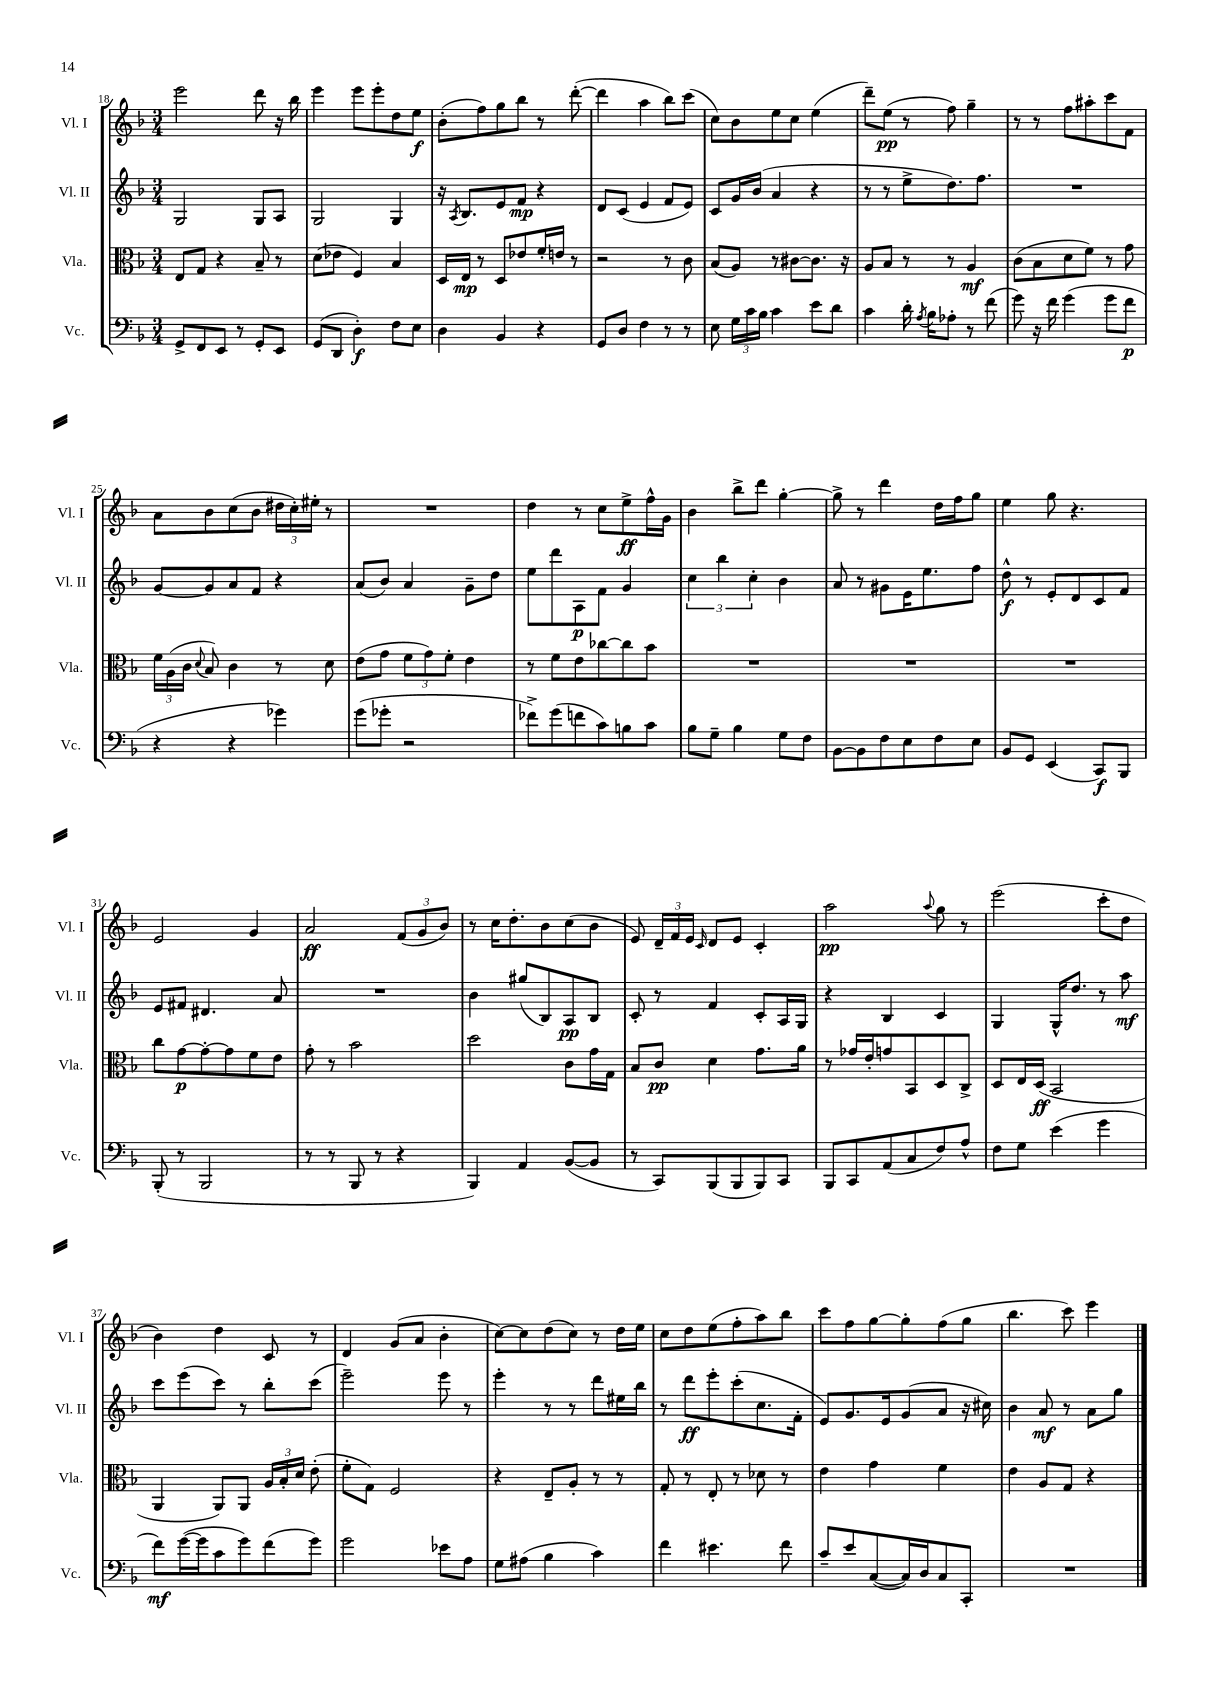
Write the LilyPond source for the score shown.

<<
\new StaffGroup <<
\new Staff = "s0" \with { instrumentName = "Vl. I" shortInstrumentName = "Vl. I" } {
    \clef treble \key f \major \numericTimeSignature \time 3/4
    \autoBeamOff e'''2 d'''8 r16 bes''16 |
    e'''4 e'''8[ e'''8-. d''8 e''8]\f |
    bes'8[-.( f''8) g''8 bes''8] r8 d'''8~-.( |
    d'''4 a''4 bes''8[) c'''8]( |
    c''8[) bes'8 e''8 c''8] e''4( |
    d'''8[--) e''8]\pp( r8 f''8) g''4-- |
    r8 r8 f''8[ ais''8-. c'''8 f'8] |
    a'8[ bes'8 c''8( bes'8] \tuplet 3/2 { dis''16[ c''16-.) eis''16]-. } r8 |
    R2. |
    d''4 r8 c''8[ e''8->\ff f''16-^ g'16] |
    bes'4 bes''8[-> d'''8] g''4~-. |
    g''8-> r8 d'''4 d''16[ f''16 g''8] |
    e''4 g''8 r4. |
    e'2 g'4 |
    a'2\ff \tuplet 3/2 { f'8[( g'8 bes'8]) } |
    r8 c''16[ d''8.-. bes'8 c''8( bes'8] |
    e'8) \tuplet 3/2 { d'16[-- f'16 e'16] } \grace { c'16 } d'8[ e'8] c'4-. |
    a''2\pp \appoggiatura { a''8 } g''8 r8 |
    e'''2( c'''8[-. d''8] |
    bes'4) d''4 c'8 r8 |
    d'4 g'8[( a'8] bes'4-. |
    c''8[~) c''8 d''8( c''8]) r8 d''16[ e''16] |
    c''8[ d''8 e''8( f''8-. a''8) bes''8] |
    c'''8[ f''8 g''8~ g''8-. f''8( g''8] |
    bes''4. c'''8) e'''4 \bar "|." |
}
\new Staff = "s1" \with { instrumentName = "Vl. II" shortInstrumentName = "Vl. II" } {
    \clef treble \key f \major \numericTimeSignature \time 3/4
    \autoBeamOff g2 g8[ a8] |
    g2 g4 |
    r16 \acciaccatura { a8 } bes8.[ e'8 f'8]\mp r4 |
    d'8[ c'8]( e'4 f'8[ e'8]) |
    c'8[ g'16 bes'16]( a'4 r4 |
    r8 r8 e''8[-> d''8.) f''8.] |
    R2. |
    g'8[~ g'8 a'8 f'8] r4 |
    a'8[( bes'8]) a'4 g'8[-- d''8] |
    e''8[ d'''8 a8\p f'8] g'4 |
    \tuplet 3/2 { c''4 bes''4 c''4-. } bes'4 |
    a'8 r8 gis'8[ e'16 e''8. f''8] |
    d''8-^\f r8 e'8[-. d'8 c'8 f'8] |
    e'8[ fis'8] dis'4. a'8 |
    R2. |
    bes'4 gis''8[( bes8) a8\pp bes8] |
    c'8-. r8 f'4 c'8[-. a16 g16] |
    r4 bes4 c'4 |
    g4 g16[-^ d''8.] r8 a''8\mf |
    c'''8[ e'''8( c'''8]) r8 bes''8[-. c'''8]( |
    e'''2--) e'''8 r8 |
    e'''4-. r8 r8 d'''8[ eis''16 bes''16] |
    r8 d'''8[\ff e'''8-. c'''8-.( c''8. f'16]-. |
    e'8[) g'8. e'16 g'8( a'8] r16 cis''16) |
    bes'4 a'8\mf r8 a'8[ g''8] \bar "|." |
}
\new Staff = "s2" \with { instrumentName = "Vla." shortInstrumentName = "Vla." } {
    \clef alto \key f \major \numericTimeSignature \time 3/4
    \autoBeamOff e8[ g8] r4 bes8-- r8 |
    d'8[( ees'8] f4) bes4 |
    d16[ e16]\mp r8 d8[ ees'8 f'16-. e'16] r8 |
    r2 r8 c'8 |
    bes8[( a8]) r8 cis'8[~ cis'8.] r16 |
    a8[ bes8] r8 r8 a4\mf |
    c'8[( bes8 d'8 f'8]) r8 g'8 |
    \tuplet 3/2 { f'16[ a16( c'16] } \appoggiatura { d'8 } bes8) c'4 r8 d'8 |
    e'8[( g'8] \tuplet 3/2 { f'8[ g'8) f'8]-. } e'4 |
    r8 f'8[ e'8 ces''8~ ces''8 bes'8] |
    R2. |
    R2. |
    R2. |
    c''8[ g'8~\p g'8~-. g'8 f'8 e'8] |
    g'8-. r8 bes'2 |
    d''2 c'8[ g'16 g16] |
    bes8[ c'8]\pp d'4 g'8.[ a'16] |
    r8 ges'16[ e'16-. g'8 bes,8 d8 c8]-> |
    d8[ e16 d16]\ff( bes,2 |
    a,4 a,8[) a,8] \tuplet 3/2 { a16[ bes16-. d'16] } e'8-.( |
    f'8[-. g8]) f2 |
    r4 e8[-- a8]-. r8 r8 |
    g8-. r8 e8-. r8 des'8 r8 |
    e'4 g'4 f'4 |
    e'4 a8[ g8] r4 \bar "|." |
}
\new Staff = "s3" \with { instrumentName = "Vc." shortInstrumentName = "Vc." } {
    \clef bass \key f \major \numericTimeSignature \time 3/4
    \autoBeamOff g,8[-> f,8 e,8] r8 g,8[-. e,8] |
    g,8[( d,8] d4-.\f) f8[ e8] |
    d4 bes,4 r4 |
    g,8[ d8] f4 r8 r8 |
    e8 \tuplet 3/2 { g16[ c'16 bes16] } c'4 e'8[ d'8] |
    c'4 d'16-. \acciaccatura { a8 } bes16[ aes8]-. r8 f'8( |
    g'8) r16 f'16 g'4( g'8[ f'8]\p |
    r4 r4 ges'4) |
    g'8[( ges'8]-. r2 |
    fes'8[->) g'8( f'8 c'8) b8 c'8] |
    bes8[ g8]-- bes4 g8[ f8] |
    bes,8[~ bes,8 f8 e8 f8 e8] |
    bes,8[ g,8] e,4( c,8[\f) bes,,8] |
    bes,,8-.( r8 bes,,2 |
    r8 r8 bes,,8 r8 r4 |
    bes,,4) a,4 bes,8[~( bes,8] |
    r8 c,8[) bes,,8( bes,,8 bes,,8) c,8] |
    bes,,8[ c,8 a,8( c8 f8) a8]-^ |
    f8[ g8] e'4( g'4 |
    f'8[\mf) g'16~( g'16 c'8 g'8) f'8( g'8]) |
    g'2 ees'8[ a8] |
    g8[ ais8]( bes4 c'4) |
    f'4 eis'4. f'8 |
    c'8[-- e'8 c8~( c16) d16 c8 c,8]-. |
    R2. \bar "|." |
}
>>
>>
\layout { \context { \Score currentBarNumber = #18 } }
